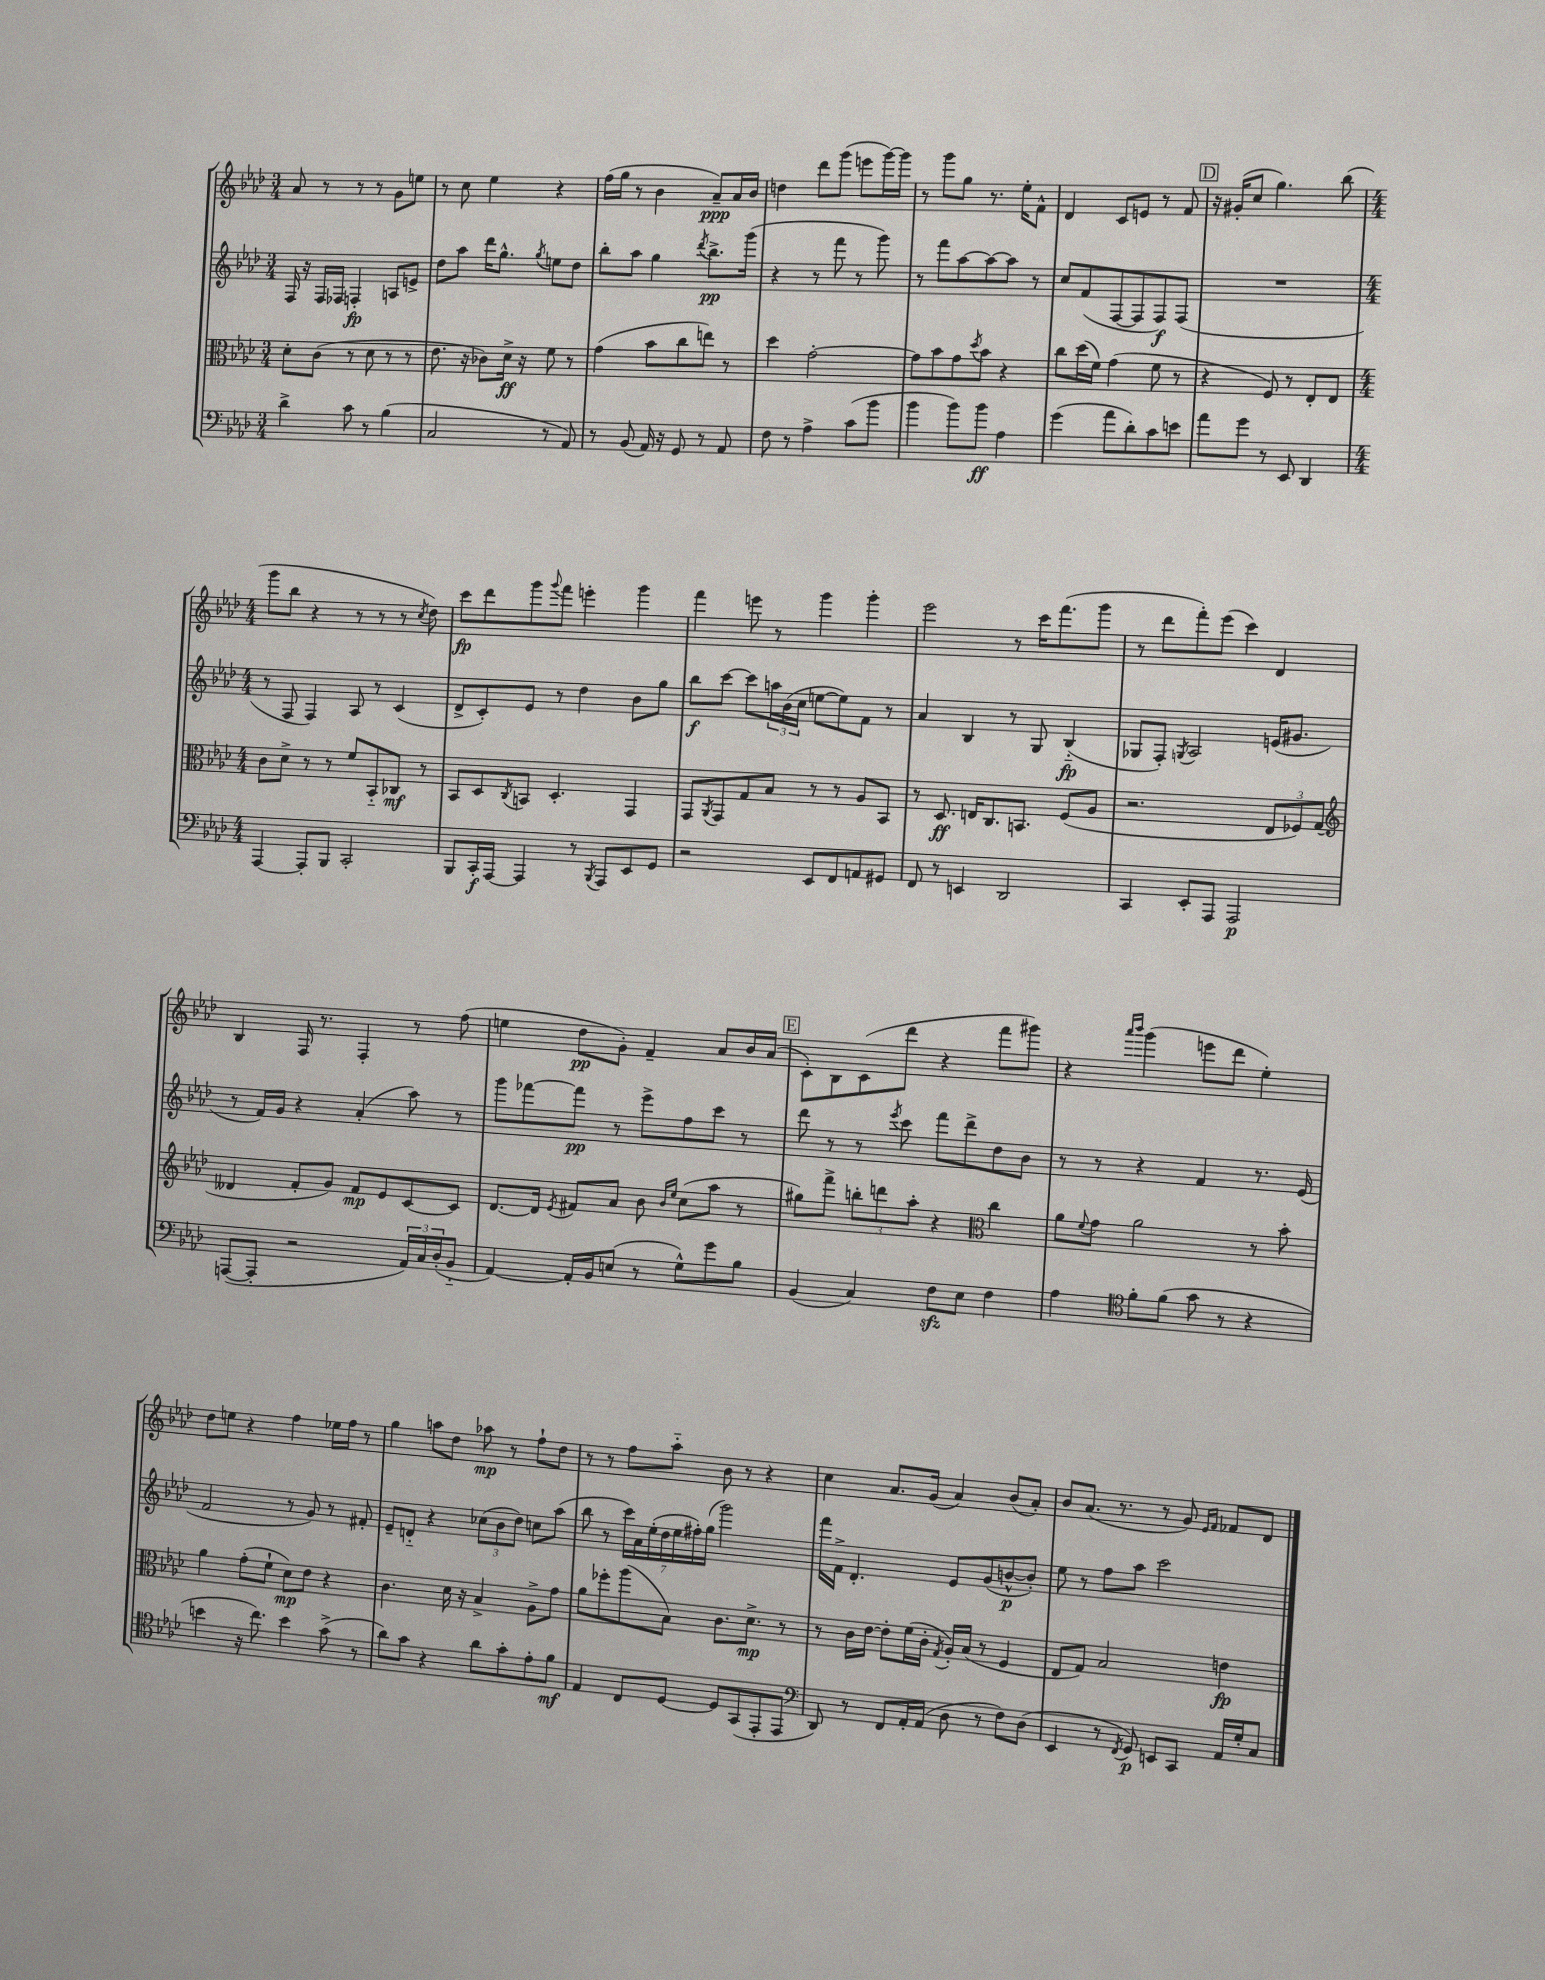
<<
\new StaffGroup <<
\new Staff = "s0" {
    \clef treble \key aes \major \numericTimeSignature \time 3/4
    aes'8 r8 r8 r8 g'8 e''8 |
    r8 c''8 ees''4 r4 |
    f''16( g''16 r8 bes'4 aes'8--\ppp) aes'16 bes'16 |
    d''4 des'''8 g'''8( e'''8 g'''16~) g'''16 |
    r8 g'''8 g''8 r8. ees''16-. f'8-^ |
    des'4 c'8 e'8 r8 f'8 |
    \mark \markup { \box "D" } r16 gis'16-.( c''8 g''4.) bes''8( |
    \numericTimeSignature \time 4/4 g'''8 bes''8 r4 r8 r8 r8 \acciaccatura { c''8 } des''8) |
    c'''8\fp des'''8 g'''8 \appoggiatura { g'''8 } f'''8 e'''4-. g'''4 |
    f'''4 e'''8 r8 g'''4 g'''4-. |
    ees'''2 r8 c'''16 f'''8.( g'''8 |
    r8 des'''8 f'''8-.) ees'''8( c'''4) des'4 |
    bes4 f16 r8. f4-. r8 f''8( |
    e''4 des''8\pp g'8-.) f'4-- aes'8 bes'16 aes'16( |
    \mark \markup { \box "E" } c'8-.) bes8 c'8( des'''8 r4 f'''8 gis'''8) |
    r4 \grace { aes'''16 bes'''16 } g'''4( e'''8 des'''8 ees''4-.) |
    des''8 e''8 r4 f''4 ees''16 f''16 r8 |
    g''4 a''8 des''8 aes''8\mp r8 f''8-! des''8 |
    r8 r8 f''8 aes''8-_ bes'8 r8 r4 |
    c''4 aes'8. g'16( aes'4) bes'8( aes'8-.) |
    bes'8 aes'8.( r8. r8 g'8) \grace { ees'16 f'16 } fes'8 des'8 \bar "|." |
}
\new Staff = "s1" {
    \clef treble \key aes \major \numericTimeSignature \time 3/4
    f16 r16 f16 fes16 f4-.\fp a8 e'8-> |
    des''8 aes''8 des'''16 g''8.-^ \acciaccatura { g''8 } e''8 des''8 |
    bes''8-. aes''8 g''4 \acciaccatura { des'''8 } bes''8.->\pp g'''16( |
    r4 r8 f'''8 r8 g'''8) |
    r8 f'''8 aes''8~ aes''8~ aes''8 r8 |
    c''8 f'8( f8~ f8 f8\f) f8( |
    \mark \markup { \box "D" } R2. |
    \numericTimeSignature \time 4/4 r8 f8 f4) aes8 r8 c'4( |
    des'8-> c'8-.) ees'8 r8 des''4 bes'8 g''8 |
    bes''8\f c'''8~ c'''8 \tuplet 3/2 { a''16 bes'16( c''16 } e''8~ e''8) f'8 r8 |
    aes'4 bes4 r8 g8 bes4-_\fp( |
    ges8 f8-.) \acciaccatura { g8 } aes2 e'16( gis'8. |
    r8 f'16) g'16 r4 aes'4-.( aes''8) r8 |
    g'''8 fes'''8~ fes'''8\pp r8 ees'''8-> f''8 c'''8 r8 |
    \mark \markup { \box "E" } des'''8 r8 r8 \acciaccatura { ees'''8 } c'''8 f'''8 des'''8-> des''8 bes'8 |
    r8 r8 r4 f'4 r8. ees'16( |
    f'2 r8 g'8) r8 fis'8-. |
    ees'8-- d'8-_ r4 \tuplet 3/2 { ces''8( bes'8 des''8) } c''8 aes''8( |
    bes''8 r8 \tuplet 7/4 { c'''16) aes'16 ees''16-.( des''16 ees''16 fis''16-.) g''16( } g'''2) |
    f'''16 f'16-> des'4.-. ees'8 g'8( b'8~-^\p b'8-.) |
    ees''8 r8 f''8 aes''8 c'''2 \bar "|." |
}
\new Staff = "s2" {
    \clef alto \key aes \major \numericTimeSignature \time 3/4
    des'8-. c'8( r8 des'8 r8 r8 |
    ees'8. r16 ces'8) des'16->\ff r16 f'8 r8 |
    g'4( bes'8 c''8 e''8) r8 |
    des''4 g'2~-. |
    g'8 bes'8 g'8 \acciaccatura { des''8 } bes'8 r4 |
    c''8 des''16( f'16) g'4( f'8 r8 |
    \mark \markup { \box "D" } r4 f8) r8 ees8-. ees8 |
    \numericTimeSignature \time 4/4 c'8 des'8-> r8 r8 f'8 bes,8-_ ces8\mf r8 |
    bes,8 des8 \acciaccatura { c8 } b,8 des4.-. g,4 |
    g,8 \acciaccatura { aes,8 } g,8 g8 bes8 r8 r8 aes8 bes,8 |
    r8 des8.\ff e16 c8. b,8. f8( aes8 |
    r2. \tuplet 3/2 { ees8 fes8) g8( } |
    \clef treble deses'4 f'8-. g'8) f'8\mp ees'8 c'8~ c'8 |
    des'8.~ des'16 \acciaccatura { ees'8 } fis'8 aes'8 bes'8 \grace { bes'16 ees''16 } c''8( aes''8 r8 |
    \mark \markup { \box "E" } gis''8) f'''8-> \tuplet 3/2 { b''8-. d'''8 aes''8-. } r4 \clef alto c''4 |
    aes'8 \appoggiatura { f'8 } g'8 aes'2 r8 bes'8-. |
    aes'4 g'8-.( f'8-! des'8\mp) ees'8 r4 |
    c'4. des'16 r16 bes4-> aes8-> g'8 |
    aes'8 fes''8-. aes''8( bes8) c'8. des'8.->\mp r8 |
    r8 c'16 ees'16~ ees'8-. f'16( c'16-. \acciaccatura { g8 } aes16-.) bes16( r8 f4 |
    ees8 g8) bes2 e'4\fp \bar "|." |
}
\new Staff = "s3" {
    \clef bass \key aes \major \numericTimeSignature \time 3/4
    des'4-> c'8 r8 bes4( |
    c2 r8 aes,8) |
    r8 bes,8( aes,16) r16 g,8 r8 aes,8 |
    f8 r8 aes4-> c'8( bes'8 |
    bes'4 bes'8) bes'8\ff aes4 |
    g'4( aes'8 des'8-.) c'8 e'8 |
    \mark \markup { \box "D" } aes'8 g'8 r8 ees,8 des,4 |
    \numericTimeSignature \time 4/4 aes,,4~ aes,,8-. bes,,8 c,2-. |
    bes,,8 c,16-.\f aes,,16~ aes,,4 r8 \acciaccatura { bes,,8 } aes,,8 ees,8 g,8 |
    r2 ees,8 f,8 a,8 gis,8 |
    f,8 r8 e,4 des,2 |
    c,4 ees,8-. aes,,8 aes,,2\p |
    a,,8~( a,,8-. r2 \tuplet 3/2 { aes,16) c16 des16-.( } bes,8-_ |
    aes,4~) aes,16-. bes,16 e8( r8 g8-^) g'8 bes8 |
    \mark \markup { \box "E" } bes,4( c4) f8\sfz ees8 f4 |
    aes4 \clef tenor f'8-. f'8( g'8 r8 r4 |
    b'4 r16 c''8.) b'4 g'8->( r8 |
    aes'8) g'8 r4 aes'8 g'8-. ees'8-. f'8\mf |
    ees4 c8 des8~ des8 g,8( ees,8-. ees,8 |
    \clef bass des,8) r8 f,8 aes,16-. aes,16( des8 r8 f8) des8( |
    ees,4 r8 \acciaccatura { f,8 } g,8\p) e,8 c,8 aes,16 g16-. c8 \bar "|." |
}
>>
>>
\layout { \context { \Score \remove "Bar_number_engraver" } }
